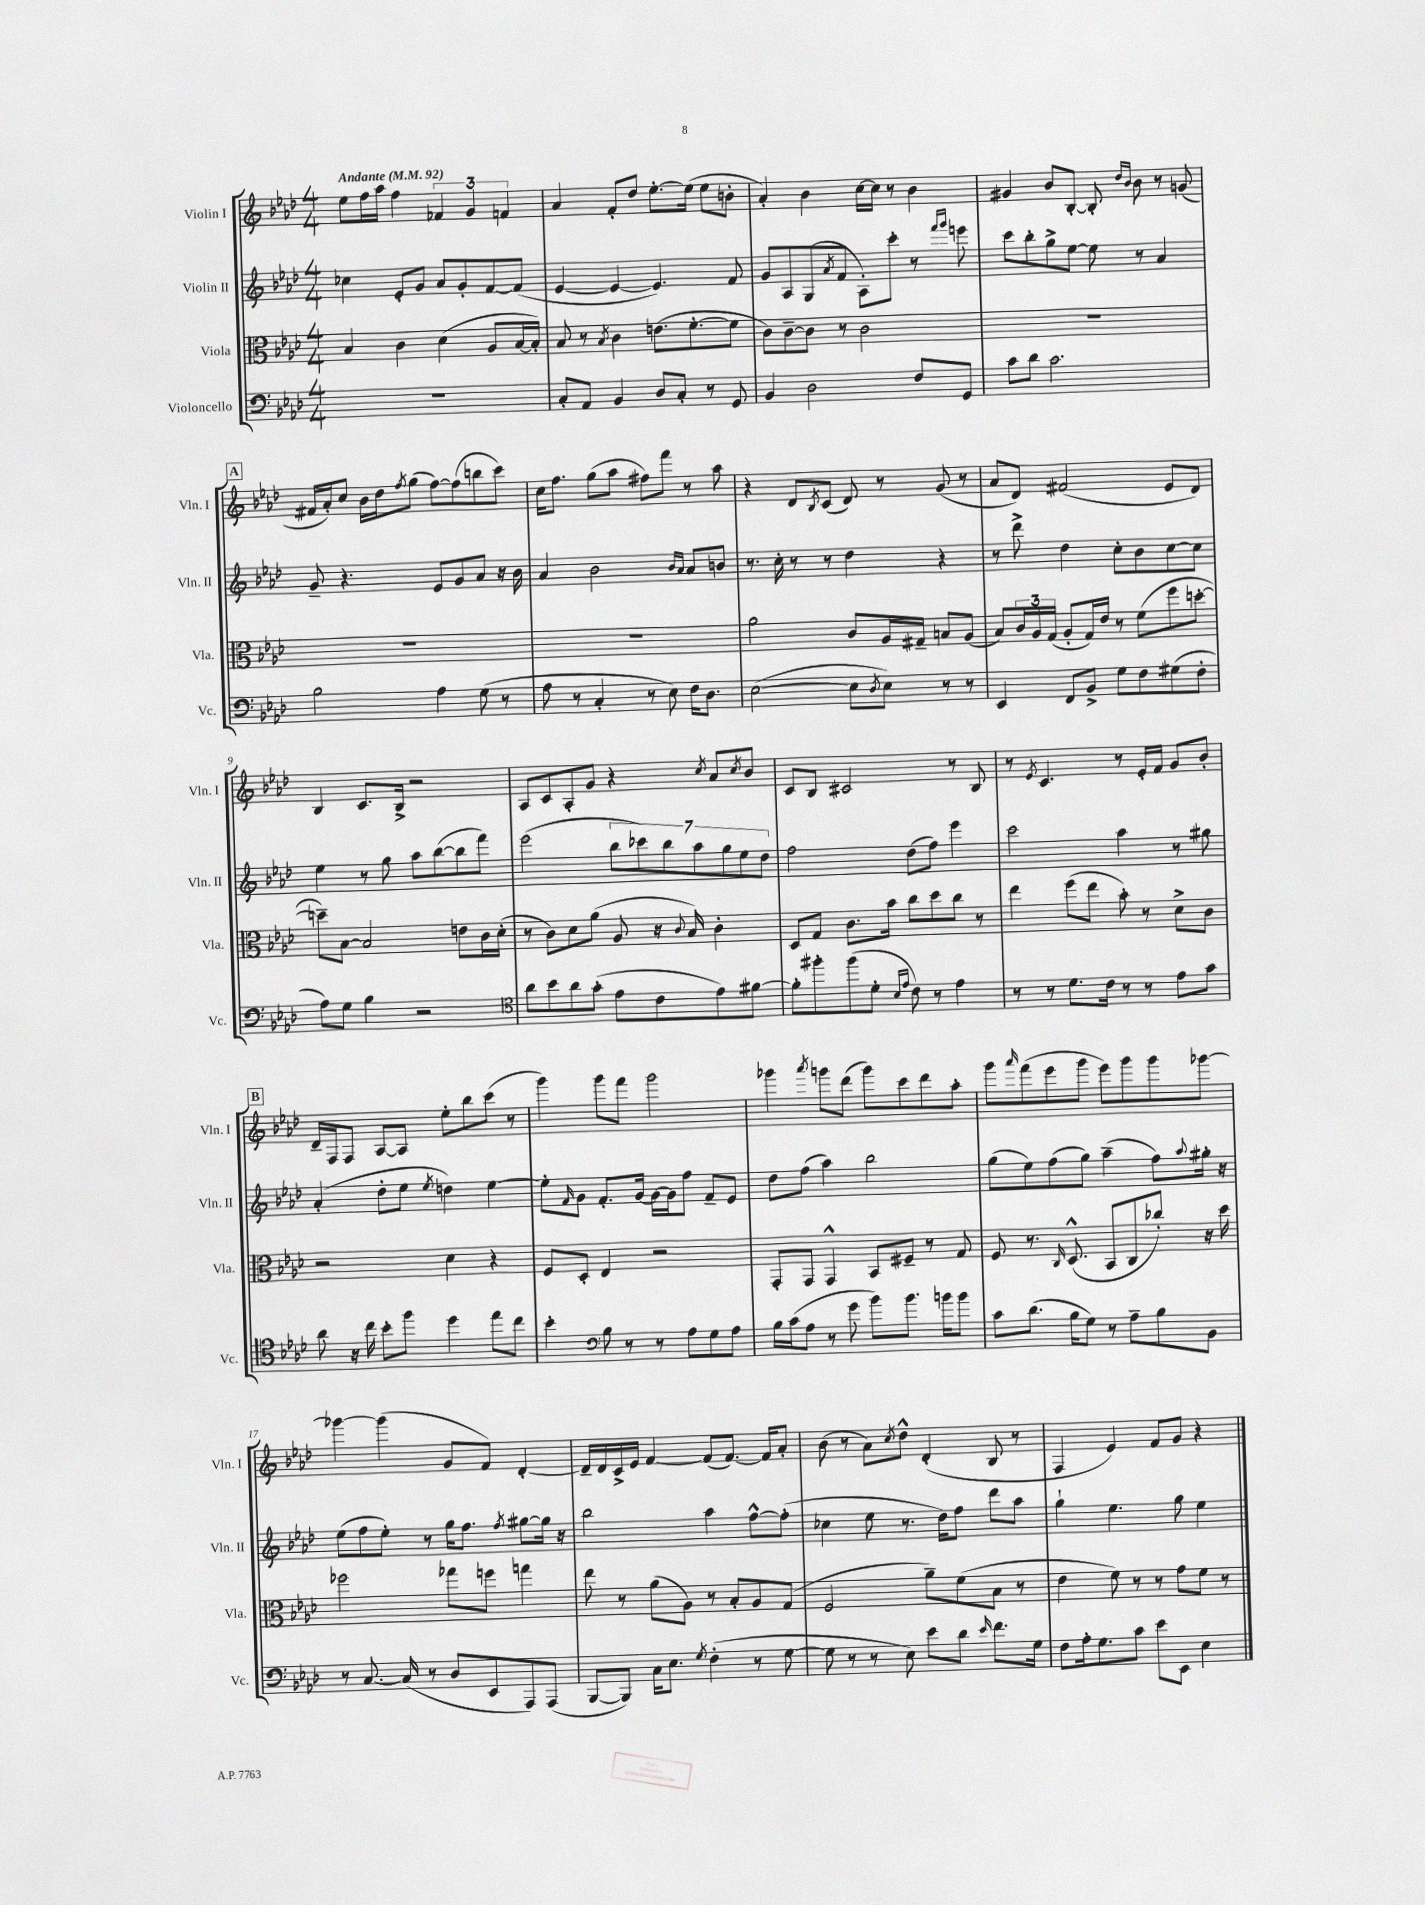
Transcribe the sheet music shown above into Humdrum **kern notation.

**kern	**kern	**kern	**kern
*part4	*part3	*part2	*part1
*staff4	*staff3	*staff2	*staff1
*I"Violoncello	*I"Viola	*I"Violin II	*I"Violin I
*I'Vc.	*I'Vla.	*I'Vln. II	*I'Vln. I
*clefF4	*clefC3	*clefG2	*clefG2
*k[b-e-a-d-]	*k[b-e-a-d-]	*k[b-e-a-d-]	*k[b-e-a-d-]
*M4/4	*M4/4	*M4/4	*M4/4
*MM92	*MM92	*MM92	*MM92
=1	=1	=1	=1
!	!	!	!LO:TX:a:B:t=Andante
1r	4B-/	4cc-X\	8ee-\L
.	.	.	16ff\L
.	.	.	16aa-\JJ
.	4c\	8e-'/L	4ff\
.	.	8g/J	.
.	(4d-\	8a-/L	6f-X/
.	.	8g'/	.
.	.	.	6g/
.	8A-/L	[8f/	.
.	.	.	6fn/
.	[16B-/L	(8f/J]	.
.	16B-'/JJ])	.	.
=2	=2	=2	=2
8C'/L	8B-/	[4e-/	4a-/
8AA-/J	8r	.	.
.	8qB-/	.	.
4BB-/	4c\	4e-/_	8f'/L
.	.	.	8dd-/J
8D-/L	(8.en\L	4.e-/])	[8.ee-'\L
8C'/J	.	.	.
.	[8.f'\	.	(16ee-\Jk]
8r	.	.	8ee-\L
8GG/	8f\J]	8f/	8bn'\J
=3	=3	=3	=3
4BB-/	8c\L)	8g/L	4a-'/)
.	[8c~\	8A-/	.
2D-\	8c\J]	(8G/	4b-\
.	.	8qa-/	.
.	8r	8f/J	.
.	2c\	8A-'\L)	[16cc\LL
.	.	.	16cc\JJ]
.	.	8ccc'\J	8r
8F/L	.	8r	4b-\
.	.	16qqfff/LL	.
.	.	16qqggg/JJ	.
8GG/J	.	8eeen\	.
=4	=4	=4	=4
8c\L	1r	8ccc\L	4g#X/
8d-\J	.	8bb-'\	.
2.c\	.	8gg^\	8b-/L
.	.	[8ee-\J	[8B-'/J
.	.	8ee-\]	8B-'/]
.	.	.	16qqdd-/LL
.	.	.	16qqb-/JJ
.	.	8r	8b-\
.	.	4a-/	8r
.	.	.	(8gn/
!!LO:LB:g=z
!!LO:REH:place=s1:t=A
=5	=5	=5	=5
2B-\	1r	8g~/	16f#X/LL
.	.	.	16a-'/J)
.	.	4.r	8cc/J
.	.	.	16b-\LL
.	.	.	16dd-\J
.	.	.	8qff/
.	.	.	(8gg\J
4A-\	.	8e-/L	[8ff\L)
.	.	8g/	(8ff\]
(8G\	.	8a-/J	8bbn\
8r	.	16r	8ccc\J)
.	.	16b-\	.
=6	=6	=6	=6
8A-\	1r	4a-/	16cc\KL
.	.	.	8.ff\J
8r	.	.	.
4C'/	.	2b-\	(8gg\L
.	.	.	8aa-\J
8r	.	.	8ff#X\L)
8E-\)	.	.	8fff\J
.	.	16qqb-/LL	.
.	.	16qqa-/JJ	.
16F\KL	.	8a-/L	8r
8.D-\J	.	.	.
.	.	8bn/J	8aa-\
=7	=7	=7	=7
([2E-\	2a-\	8.r	4r
.	.	16cc'\	.
.	.	8r	8d-/L
.	.	.	8qB-/
.	.	8r	(8c/J
8E-\L]	8c/L	4dd-\	8d-/)
8qD-/	.	.	.
8E-\J)	16A-/L	.	8r
.	16G#X~/JJ	.	.
8r	8Bn/L	4r	(8g/
8r	(8A-/J	.	8r
=8	=8	=8	=8
4EE-/	8B-/L)	8r	8a-/L
.	24c/L	8ddd-^\	8d-/J)
.	24A-/	.	.
.	(24G/JJ	.	.
8FF/L	8A-'/L	4dd-\	(2f#X/
8BB-^/J	16G/L)	.	.
.	16e-/JJ	.	.
8G\L	8r	8cc'\L	.
8F\	(8f\L	8b-\	.
(8G#X\	8ff\	[8cc\	8e-/L
8F'\J	[8ddn'\J	8cc\J]	8d-/J)
!!LO:LB:g=z
=9	=9	=9	=9
8A-\L)	8ddn~\L])	4ee-\	4B-/
8G\J	[8B-\J	.	.
4B-\	2B-/]	8r	8.c/L
.	.	8gg\	.
.	.	.	16B-^/Jk
2r	.	8aa-\L	2r
.	.	([8bb-\	.
.	8en\L	8bb-\]	.
.	16c\L	8fff\J)	.
.	(16d-'\JJ	.	.
=10	=10	=10	=10
*clefC4	*	*	*
8a-\L	8r	(2eee-\	8A-/L
8b-\	8c\L)	.	8c/
8a-\	8d-\	.	8A-'/
(8g'\J	(8a-\J	.	8g/J
8e-\L	8A-/	14bb-\L	4r
.	.	14ccc-X\)	.
8c\	16r	.	.
.	.	14bb-\	.
.	8qqc/	.	.
.	16B-/)	.	.
.	.	14aa-\	.
.	.	.	8qcc/
8e-\)	4c'\	.	8a-/L
.	.	14gg\	.
.	.	14ee-\	.
.	.	.	8qcc/
[8f#X\J	.	.	8b-/J
.	.	14dd-\J	.
=11	=11	=11	=11
8f#'\L]	8D-/L	2ff\	8c/L
8ff#X'\	8G/J	.	8B-/J
(8ff#\	8.c\L	.	2c#X/
8d-'\J	.	.	.
.	16b-\Jk	.	.
16qqB-/LL	.	.	.
16qqe-/JJ	.	.	.
8c\)	8cc\L	(8dd-\L	.
8r	8dd-\	8ff\J)	.
4e-\	8cc\J	4eee-\	8r
.	8r	.	8B-/
=12	=12	=12	=12
8r	4ee-\	2ccc\	8r
.	.	.	8qe-/
8r	.	.	4.c/
8.d-\L	(8ff\L	.	.
.	8ee-\J	.	.
16c\Jk	.	.	.
8r	8b-'\)	4aa-\	8r
8r	8r	.	16e-'/LL
.	.	.	16f/JJ
8e-\L	8d-^\L	8r	8g/L
8g\J	8c\J	8gg#X\	8b-'/J
!!LO:LB:g=z
!!LO:REH:place=s1:t=B
=13	=13	=13	=13
8a-\	2r	(4a-'/	16d-~/LL
.	.	.	16F/J
16r	.	.	8F/J
16cc\	.	.	.
8b-'\L	.	8dd-'\L	[8A-/L
8ff\J	.	8ee-\J	8A-/J]
.	.	8qee-/	.
4dd-\	4d-\	4ddn\)	8ee-'\L
.	.	.	8bb-\
8ee-\L	4r	[4ee-\	(8ccc\J
8cc\J	.	.	8r
=14	=14	=14	=14
4b-'\	8F/L	8ee-'\L]	4ggg\)
.	.	16qqf/	.
.	8D-'/J	8g\J	.
*clefF4	*	*	*
8B-\	4E-/	8.f'/L	8ggg\L
8r	.	.	8fff\J
.	.	[16g/Jk	.
8r	2r	16g\LL_	2ggg\
.	.	16g\J]	.
8A-\L	.	8ff\J	.
8G\	.	8f~/L	.
8A-\J	.	8e-/J	.
=15	=15	=15	=15
16B-\LL	8GG'/L	8dd-\L	4ggg-X\
(16c\J	.	.	.
8A-\J	8GG/J	(8ff\J	.
.	.	.	8qaaa-/
8r	4GG^^/	4aa-\)	8gggn\L
8g\	.	.	(8ddd-\J
8b-\L)	8BB-/L	2bb-\	8ggg\L)
8.b-\J	8F#X~/J	.	8ccc\
.	8r	.	8ddd-\
16bn\KL	.	.	.
8b\J	8G/	.	8aa-'\J
=16	=16	=16	=16
8c\L	8F/	(8gg\L	8ggg\L
.	.	.	16qqaaa-/
(8.d-\J	8.r	8ee-\)	(8fff\
.	.	(8ff\	8eee-\
.	16qqC/	.	.
16B-\KL	(8.D-^^/	.	.
8G\J)	.	8gg\J)	8ggg\J
8r	8BB-/L	(4aa-~\	8eee-\L)
8A-~\L	8C/	.	8ggg\
8B-\	8cc-X'/J)	8ff\L)	8ggg\
.	.	8qqaa-/	.
8BB-\J	16r	16gg#X'\Jk	[8ggg-X\J
.	16dd-\	16r	.
!!LO:LB:g=z
=17	=17	=17	=17
8r	2ff-X\	(8ee-\L	4ggg-X\_
[8.C/	.	8ff\	.
.	.	8ee-'\J)	(4ggg-\]
(16C/]	.	.	.
8r	.	8r	.
8D-/L	8gg-X\L	16gg\KL	8g/L
.	.	8.ff\J	.
8EE-/	8ffn\J	.	8f/J)
.	.	8qff/	.
8AAA-/)	4ggn\	[8gg#X\L	[4d-'/
(8AAA-/J	.	16gg#\Jk]	.
.	.	16r	.
=18	=18	=18	=18
[8BBB-/L	8ee-\	2bb-\	16d-~/LL]
.	.	.	16d-/
8BBB-/J])	8r	.	16c^/
.	.	.	16e-/JJ
16C\KL	(8a-\L	.	[4f/
8.E-\J	.	.	.
.	8A-\J)	.	.
8qG/	.	.	.
(4F'\	8r	4aa-\	(8f/L]
.	8B-'/L	.	[8.f/J)
8r	8A-/	[8ff^^\L	.
.	.	.	16f/KL]
[8G\	(8G/J	(8ff'\J]	8a-'/J
=19	=19	=19	=19
8G\]	2F/	4cc-X\	(8b-\
8r	.	.	8r
8r	.	8ee-\	8a-\L)
.	.	.	8qcc/
8E-\)	.	8.r	8dd-^^\J
8e-\L	8a-~\L)	.	(4d-'/
.	.	16dd-\KL)	.
8d-\J	(8f\	8ff\J	.
16qqe-/	.	.	.
8.f\L	8B-\J	8ddd-\L	8B-/
.	8r	8aa-\J	8r
16G\Jk	.	.	.
=20	=20	=20	=20
8F\L	4e-\	4gg`\	4F/
16A-'\k	.	.	.
8.G\	.	.	.
.	8f\)	4.ee-\	4e-/)
8c\J	8r	.	.
8e-\L	8r	.	8f/L
8EE-\J	8g\L	8gg\	8g/J
4E-\	8f\J	4ee-\	4r
.	8r	.	.
==	==	==	==
*-	*-	*-	*-
